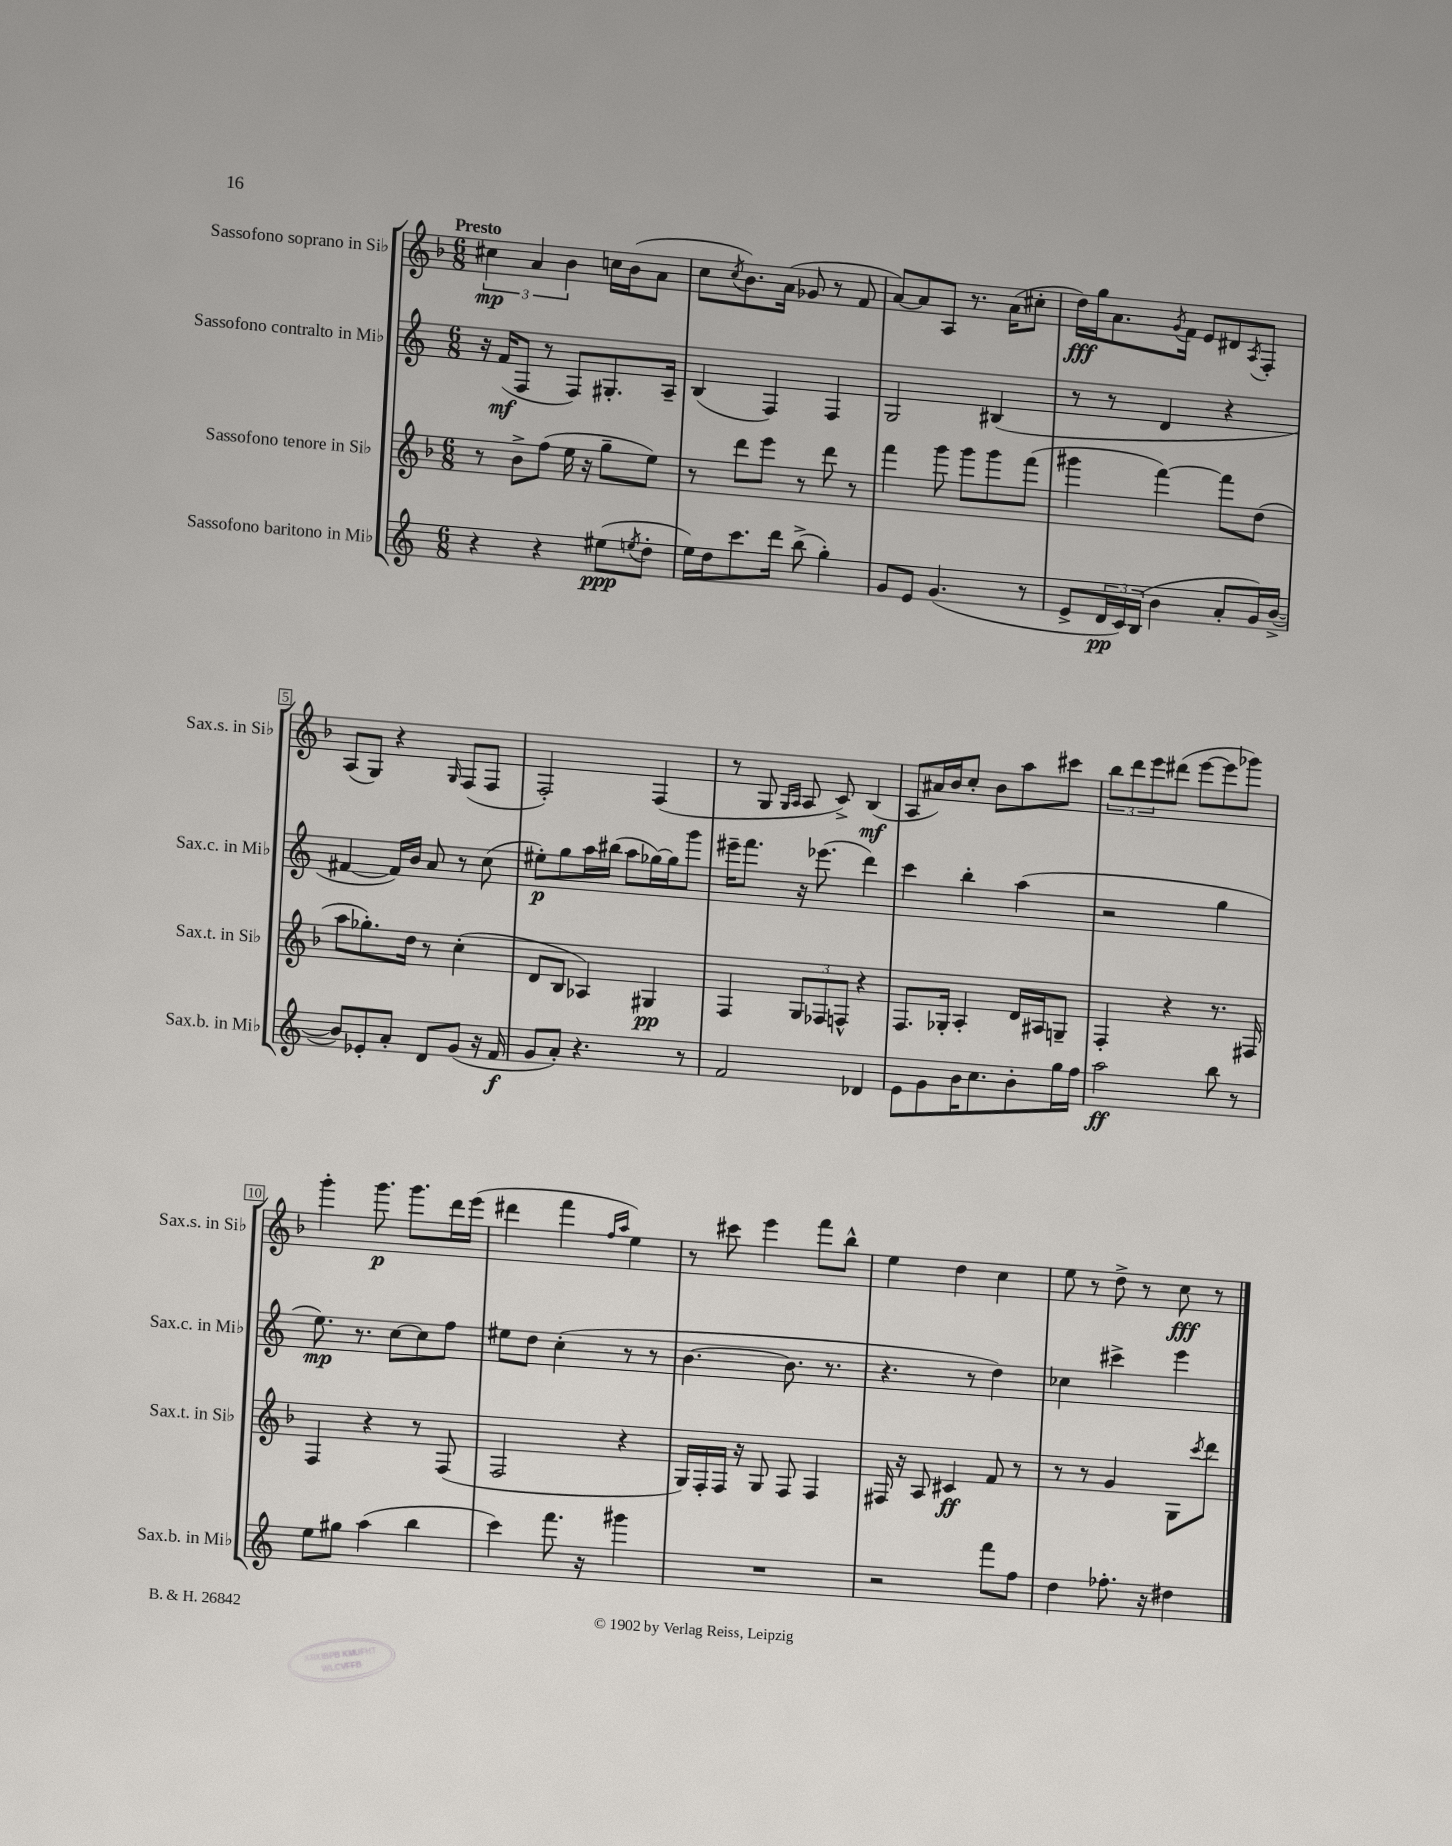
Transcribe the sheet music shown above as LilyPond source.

<<
\new StaffGroup <<
\new Staff = "s0" \with { instrumentName = "Sassofono soprano in Sib" shortInstrumentName = "Sax.s. in Sib" } {
    \clef treble \key f \major \numericTimeSignature \time 6/8 \tempo "Presto"
    \tuplet 3/2 { cis''4\mp a'4 bes'4 } c''16 bes'16( a'8 |
    c''8 \acciaccatura { c''8 } bes'8.) a'16( ges'8 r8 f'8 |
    a'8~) a'8 a8 r8. a'16( cis''8-. |
    d''16\fff) g''16 a'8. \acciaccatura { g'8 } f'16 e'8 dis'8 \acciaccatura { a8 } f8-. |
    a8( g8) r4 \grace { g16 } f8( f8 |
    f2-.) f4( |
    r8 g8 \grace { g16 a16 } a8 c'8->) bes4\mf( |
    a8 ais'16) bes'16 c''8-. bes'8 a''8 cis'''8 |
    \tuplet 3/2 { bes''8 d'''8 e'''8 } dis'''8( e'''8~ e'''8 ges'''8) |
    g'''4-. g'''8.\p g'''8. d'''16 e'''16( |
    dis'''4 f'''4 \grace { f''16 a''16 } e''4) |
    r8 cis'''8 e'''4 f'''8 bes''8-^ |
    e''4 d''4 c''4 |
    e''8 r8 d''8-> r8 c''8\fff r8 \bar "|." |
}
\new Staff = "s1" \with { instrumentName = "Sassofono contralto in Mib" shortInstrumentName = "Sax.c. in Mib" } {
    \clef treble \key c \major \numericTimeSignature \time 6/8
    r16 f'16\mf( f8 r8 f8) gis8.-. a16-- |
    b4( f4) f4 |
    g2 bis4( |
    r8 r8 d'4 r4 |
    fis'4~ fis'16) b'16 a'8 r8 c''8( |
    eis''8-.\p) g''8 a''16 bis''16( a''8 ges''16~) ges''16 g'''8 |
    eis'''16-- f'''8. r16 ees'''8.( d'''4) |
    c'''4 b''4-. a''4( |
    r2 g''4 |
    e''8.\mp) r8. c''8~ c''8 f''8 |
    eis''8 d''8 c''4-.( r8 r8 |
    b'4.~ b'8. r8. |
    r4. r8 d''4) |
    ces''4 cis'''4-> e'''4 \bar "|." |
}
\new Staff = "s2" \with { instrumentName = "Sassofono tenore in Sib" shortInstrumentName = "Sax.t. in Sib" } {
    \clef treble \key f \major \numericTimeSignature \time 6/8
    r8 bes'8-> f''8( e''16 r16 g''8-- e''8) |
    r8 d'''8 e'''8 r8 d'''8 r8 |
    f'''4 g'''8 g'''8 g'''8 f'''8( |
    gis'''4 f'''4~) f'''8 d''8( |
    a''8 ges''8.-.) d''16 r8 c''4-.( |
    d'8 bes8 aes4) gis4\pp |
    f4 \tuplet 3/2 { g8 fes8 f8-^ } r4 |
    f8. ges16-. a4-. d'16 ais16 g8-- |
    f4-. r4 r8. fis16 |
    f4 r4 r8 f8( |
    f2 r4 |
    g16) f16-. f16 r16 g8 f8 f4 |
    fis16 r16 a8 cis'4\ff f'8 r8 |
    r8 r8 g'4 g8 \acciaccatura { c'''8 } d'''8 \bar "|." |
}
\new Staff = "s3" \with { instrumentName = "Sassofono baritono in Mib" shortInstrumentName = "Sax.b. in Mib" } {
    \clef treble \key c \major \numericTimeSignature \time 6/8
    r4 r4 eis''8\ppp( \acciaccatura { e''8 } d''8-. |
    e''16) d''16 c'''8. d'''16 b''8->( g''4-.) |
    g'8 e'8 g'4.( r8 |
    e'8-> \tuplet 3/2 { d'16\pp c'16) b16( } b'4 a'8-. g'16) b'16~->( |
    b'8) ees'8-. a'8-. d'8 g'8( r16 f'16\f |
    g'8 a'8-.) r4. r8 |
    f'2 des'4 |
    e'8 g'8 b'16 c''8. b'8-. g''16 f''16 |
    a''2\ff b''8 r8 |
    e''8 gis''8 a''4( b''4 |
    c'''4) f'''8. r16 gis'''4 |
    R2. |
    r2 f'''8 f''8 |
    d''4 fes''8.-. r16 dis''4 \bar "|." |
}
>>
>>
\layout { \context { \Score \override BarNumber.stencil = #(make-stencil-boxer 0.1 0.3 ly:text-interface::print) } }
